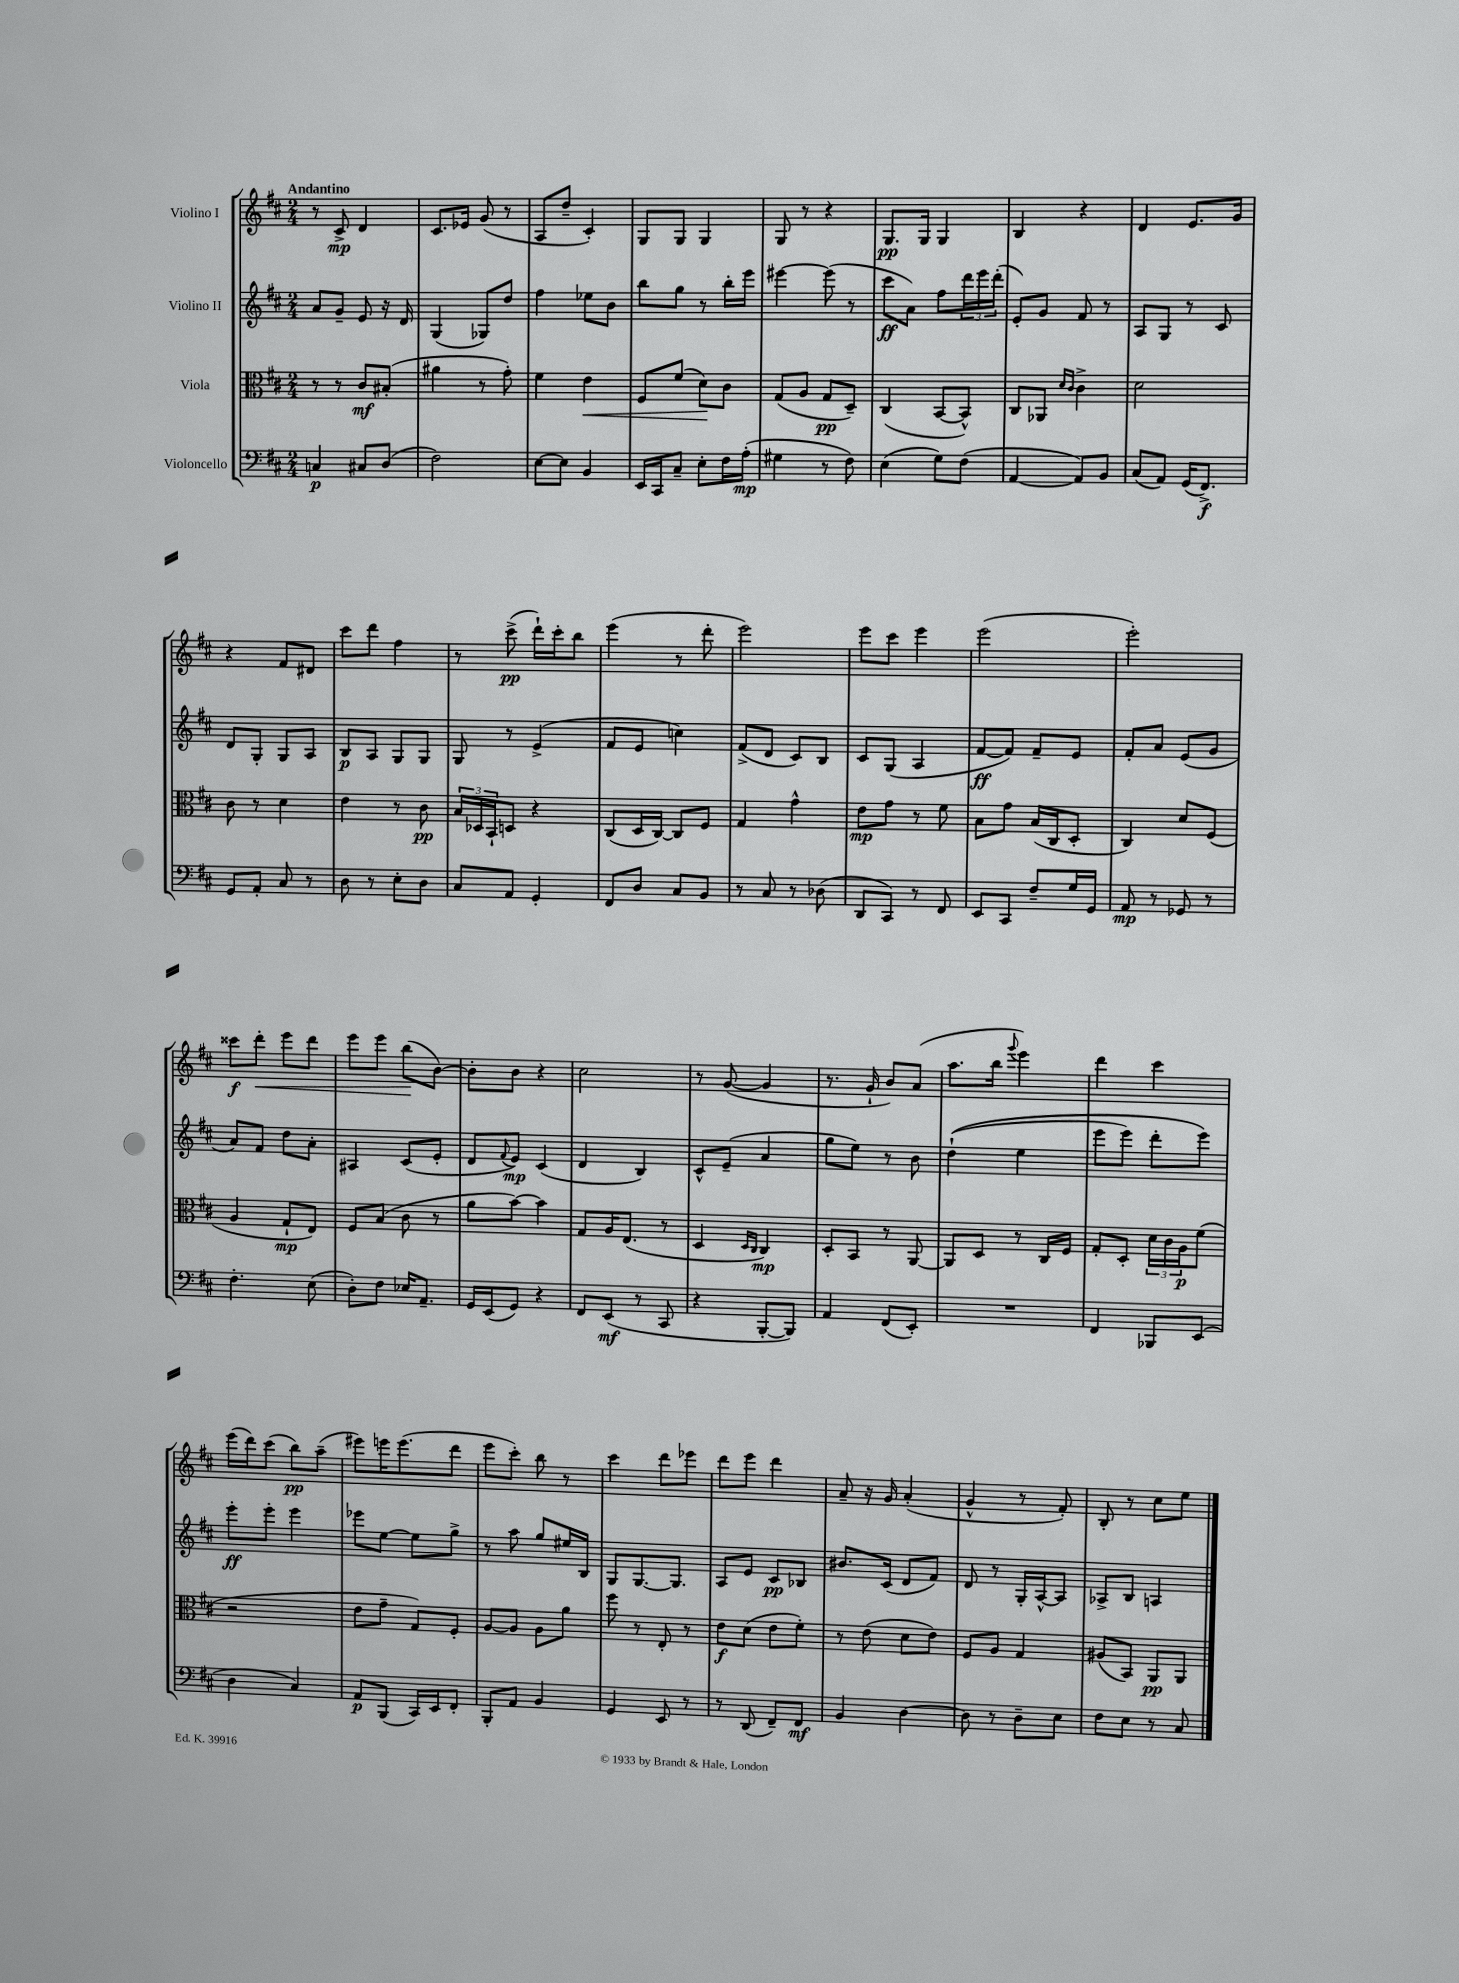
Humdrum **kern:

**kern	**kern	**kern	**kern
*staff4	*staff3	*staff2	*staff1
*clefF4	*clefC3	*clefG2	*clefG2
*k[f#c#]	*k[f#c#]	*k[f#c#]	*k[f#c#]
*M2/4	*M2/4	*M2/4	*M2/4
4C	8r	8a	8r
.	8r	8g~	8c#^
8C#	8c#	8e	4d
(8D	(8B#'	16r	.
.	.	16d	.
=	=	=	=
2F#)	4a#	(4G	8.c#
.	.	.	16e-
.	8r	8G-)	(8g
.	8g')	8dd	8r
=	=	=	=
[8E	4f#	4ff#	8A
8E]	.	.	8dd~
4BB	4e	8ee-	4c#')
.	.	8b	.
=	=	=	=
16EE	8F#	8bb	8G
16CC#	.	.	.
8C#~	(8f#	8gg	8G
8E'	8d)	8r	4G
16F#	8c#	16bb'	.
(16A'	.	16eee	.
=	=	=	=
4G#	(8G	[4eee#	8G
.	8A	.	8r
8r	8G	(8eee#]	4r
8F#)	8D~)	8r	.
=	=	=	=
(4E	(4C#	8ccc#	8.G
.	.	8a)	.
.	.	.	16G
8G)	[8BB	8ff#	4G
(8F#	8BB^^])	24ddd	.
.	.	24eee	.
.	.	(24ddd'	.
=	=	=	=
[4AA	8C#	8e')	4B
.	8AA-	8g	.
.	16qqd	.	.
.	16qqc#	.	.
8AA])	4c#^	8f#	4r
8BB	.	8r	.
=	=	=	=
(8C#	2d	8A	4d
8AA)	.	8G	.
(16GG	.	8r	8.e
8.FF#^)	.	.	.
.	.	8c#	.
.	.	.	16g
=	=	=	=
8GG	8c#	8d	4r
8AA'	8r	8G'	.
8C#	4d	8G	8f#
8r	.	8A	8d#
=	=	=	=
8D	4e	8B	8ccc#
8r	.	8A	8ddd
8E'	8r	8G	4ff#
8D	8c#	8G	.
=	=	=	=
8C#	24B	8G	8r
.	24D-	.	.
.	24BB`	.	.
8AA	8D	8r	(8ccc#^
4GG'	4r	(4e^	16ddd`)
.	.	.	16ccc#'
.	.	.	8bb
=	=	=	=
8FF#	(8C#	8f#	(4eee
8D	16D	8e	.
.	[16C#)	.	.
8C#	8C#]	4cc)	8r
8BB	8F#	.	8ddd'
=	=	=	=
8r	4G	(8f#^	2eee)
8C#	.	8d	.
8r	4g^^	8c#)	.
(8D-	.	8B	.
=	=	=	=
8DD	8e	8c#	8eee
8CC#)	8g	(8G	8ccc#
8r	8r	4A	4eee
8FF#	8f#	.	.
=	=	=	=
8EE	8B	[8f#	(2eee
8CC#	8g	8f#])	.
8F#~	(16B	8f#~	.
.	16C#	.	.
16G	8D'	8e	.
16GG	.	.	.
=	=	=	=
8AA	4C#)	8f#'	2eee')
8r	.	8a	.
8GG-	8d	(8e	.
8r	(8F#	8g	.
=	=	=	=
4.F#'	4A	8a)	8ccc##
.	.	8f#	8ddd'
.	8G`	8dd	8eee
(8E	8E)	8a'	8ddd
=	=	=	=
8D')	8F#	4A#	8eee
8F#	(8B	.	8eee
16E-	8c#	(8c#	(8bb
8.AA~	.	.	.
.	8r	8e'	[8b)
=	=	=	=
16GG	8a	8d	8b']
(16EE	.	.	.
.	.	8qqf#	.
8GG)	[8b)	8e)	8b
4r	4b]	(4c#	4r
=	=	=	=
8FF#	8G	4d	2cc#
(8EE	16A	.	.
.	(8.E	.	.
8r	.	4B)	.
8CC#	8r	.	.
=	=	=	=
4r	4D	8c#^^	8r
.	.	(8e~	([8g
.	16qqD	.	.
.	16qqC#	.	.
[8BBB'	4C#)	4a	4g]
8BBB])	.	.	.
=	=	=	=
4AA	8D'	8gg	8.r
.	8BB	8ee)	.
.	.	.	16g`
(8FF#	8r	8r	8b)
8EE')	[8AA	8b	(8a
=	=	=	=
2r	8AA]	&((4dd`	8.aa
.	8D	.	.
.	.	.	16bb
.	.	.	8qqggg
.	8r	4ee	4eee)
.	16C#	.	.
.	16F#	.	.
=	=	=	=
4FF#	8G'	8eee	4ddd
.	8D'	8eee)	.
8BBB-	24d	8ddd'	4ccc#
.	24c#	.	.
.	24A	.	.
(8EE	(8f#	8eee&)	.
=	=	=	=
4D	2r	8eee'	(16eee
.	.	.	16ddd)
.	.	8eee'	(8ccc#
4C#)	.	4eee	8bb)
.	.	.	(8aa~
=	=	=	=
8AA	8e	8eee-	8eee#)
(8BBB	8g~	[8ee	16eee
.	.	.	(8.eee
16CC#)	8G)	8ee]	.
16EE	.	.	.
8FF#'	8F#'	8gg^	8ddd
=	=	=	=
8BBB'	[8A	8r	8eee
8AA	8A]	8aa	8ccc#')
4BB	8A	8gg	8bb
.	8a	16ee#	8r
.	.	16B	.
=	=	=	=
4GG	8ff#	8G	4ccc#
.	8r	[8.G	.
8EE	8E'	.	8ddd
.	.	8.G]	.
8r	8r	.	8eee-
=	=	=	=
8r	8e	8A	8ddd
(8DD	(8d	8e	8eee
8FF#~)	8e	8c#	4ddd
8FF#	8f#')	8B-	.
=	=	=	=
4BB	8r	8.b#	8a~
.	(8e	.	16r
.	.	(16c#	16g
[4D	8d	8d	(4a'
.	8e)	8f#)	.
=	=	=	=
8D]	8F#	8d	4g^^
8r	8A	8r	.
8D~	4G	16G'	8r
.	.	[16A^^	.
8E	.	8A]	8f#')
=	=	=	=
8F#	(8A#	8A-^	8B'
8E	8BB)	8B	8r
8r	8AA	4A	8cc#
8C#	8AA	.	8ee
==	==	==	==
*-	*-	*-	*-
